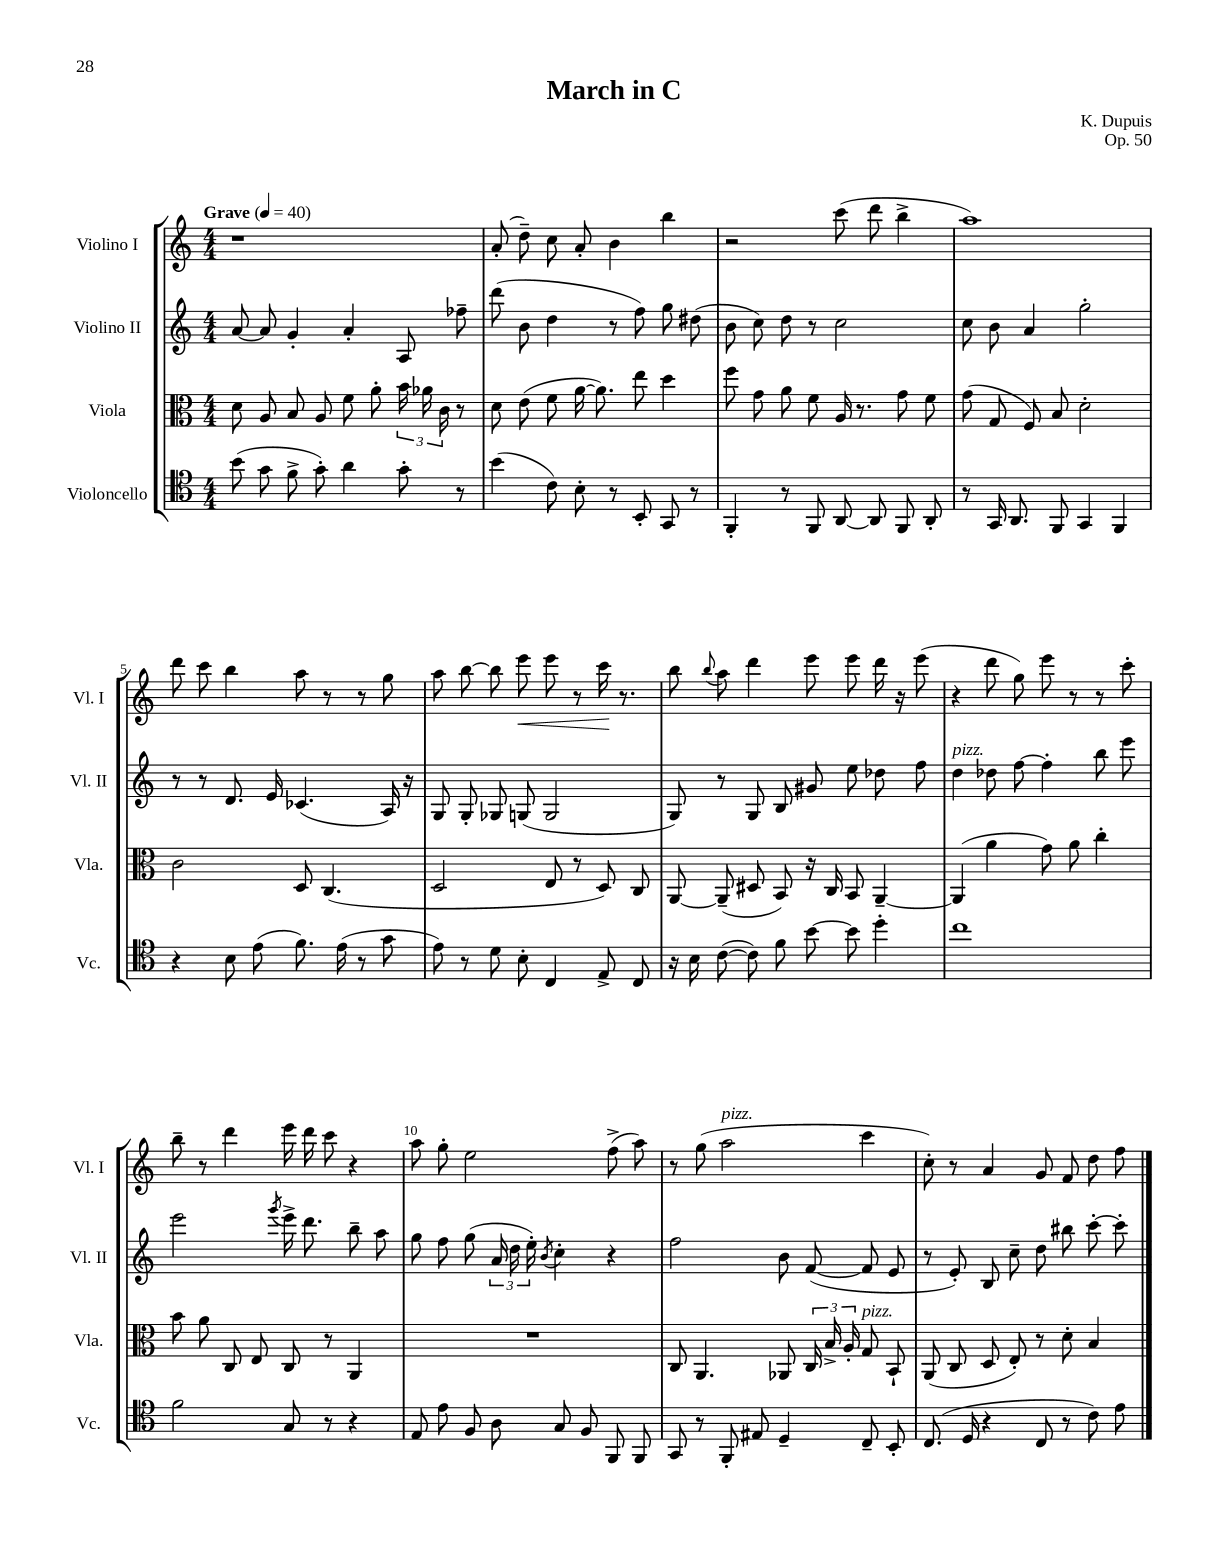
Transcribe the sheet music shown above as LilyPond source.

\header { title = "March in C" composer = "K. Dupuis" opus = "Op. 50" }
<<
\new StaffGroup <<
\new Staff = "s0" \with { instrumentName = "Violino I" shortInstrumentName = "Vl. I" } {
    \clef treble \key c \major \numericTimeSignature \time 4/4 \tempo "Grave" 4 = 40
    \autoBeamOff r1 |
    a'8-.( d''8--) c''8 a'8-. b'4 b''4 |
    r2 c'''8( d'''8 b''4-> |
    a''1) |
    d'''8 c'''8 b''4 a''8 r8 r8 g''8 |
    a''8 b''8~ b''8 e'''8\< e'''8 r8 c'''16\! r8. |
    b''8 \appoggiatura { b''8 } a''8 d'''4 e'''8 e'''8 d'''16 r16 e'''8( |
    r4 d'''8 g''8) e'''8 r8 r8 c'''8-. |
    b''8-- r8 d'''4 e'''16 d'''16 c'''8 r4 |
    a''8 g''8-. e''2 f''8->( a''8) |
    r8 g''8( a''2^\markup { \italic "pizz." } c'''4 |
    c''8-.) r8 a'4 g'8 f'8 d''8 f''8 \bar "|." |
}
\new Staff = "s1" \with { instrumentName = "Violino II" shortInstrumentName = "Vl. II" } {
    \clef treble \key c \major \numericTimeSignature \time 4/4
    \autoBeamOff a'8~ a'8 g'4-. a'4-. a8 fes''8-- |
    d'''8( b'8 d''4 r8 f''8) g''8 dis''8( |
    b'8 c''8) d''8 r8 c''2 |
    c''8 b'8 a'4 g''2-. |
    r8 r8 d'8. e'16 ces'4.( a16) r16 |
    g8 g8-. ges8 g8( g2 |
    g8) r8 g8 b8 gis'8 e''8 des''8 f''8 |
    d''4^\markup { \italic "pizz." } des''8 f''8~ f''4-. b''8 e'''8 |
    e'''2 \acciaccatura { g'''8 } e'''16-> d'''8. b''8-- a''8 |
    g''8 f''8 g''8( \tuplet 3/2 { a'16 d''16 e''16-.) } \acciaccatura { b'8 } c''4-. r4 |
    f''2 b'8 f'8~( f'8 e'8 |
    r8 e'8-.) b8 c''8-- d''8 bis''8 c'''8~-. c'''8-. \bar "|." |
}
\new Staff = "s2" \with { instrumentName = "Viola" shortInstrumentName = "Vla." } {
    \clef alto \key c \major \numericTimeSignature \time 4/4
    \autoBeamOff d'8 a8 b8 a8 f'8 a'8-. \tuplet 3/2 { b'16 aes'16 c'16 } r8 |
    d'8 e'8( f'8 a'16~ a'8.) e''8 d''4 |
    f''8 g'8 a'8 f'8 a16 r8. g'8 f'8 |
    g'8( g8 f8) b8 d'2-. |
    c'2 d8 c4.( |
    d2 e8 r8 d8) c8 |
    a,8~ a,8--( dis8 b,8) r16 c16 b,8 a,4~-- |
    a,4( a'4 g'8) a'8 c''4-. |
    b'8 a'8 c8 e8 c8 r8 a,4 |
    R1 |
    c8 a,4. aes,8 \tuplet 3/2 { c16 b16-> a16-. } g8^\markup { \italic "pizz." } b,8-! |
    a,8( c8 d8 e8-.) r8 d'8-. b4 \bar "|." |
}
\new Staff = "s3" \with { instrumentName = "Violoncello" shortInstrumentName = "Vc." } {
    \clef tenor \key c \major \numericTimeSignature \time 4/4
    \autoBeamOff b'8( g'8 f'8-> g'8-.) a'4 g'8-. r8 |
    b'4( c'8) b8-. r8 b,8-. g,8 r8 |
    f,4-. r8 f,8 a,8~ a,8 f,8 a,8-. |
    r8 g,16 a,8. f,8 g,4 f,4 |
    r4 b8 e'8( f'8.) e'16( r8 g'8 |
    e'8) r8 d'8 b8-. c4 e8-> c8 |
    r16 b16 c'8~( c'8) f'8 b'8~ b'8 d''4-. |
    c''1 |
    f'2 g8 r8 r4 |
    e8 e'8 f8 a8 g8 f8 f,8 f,8 |
    g,8 r8 f,8-. eis8 d4-- c8-- b,8-. |
    c8.( d16 r4 c8 r8 c'8) e'8 \bar "|." |
}
>>
>>
\layout { \context { \Score \override BarNumber.break-visibility = ##(#f #t #t) barNumberVisibility = #(every-nth-bar-number-visible 5) } }
